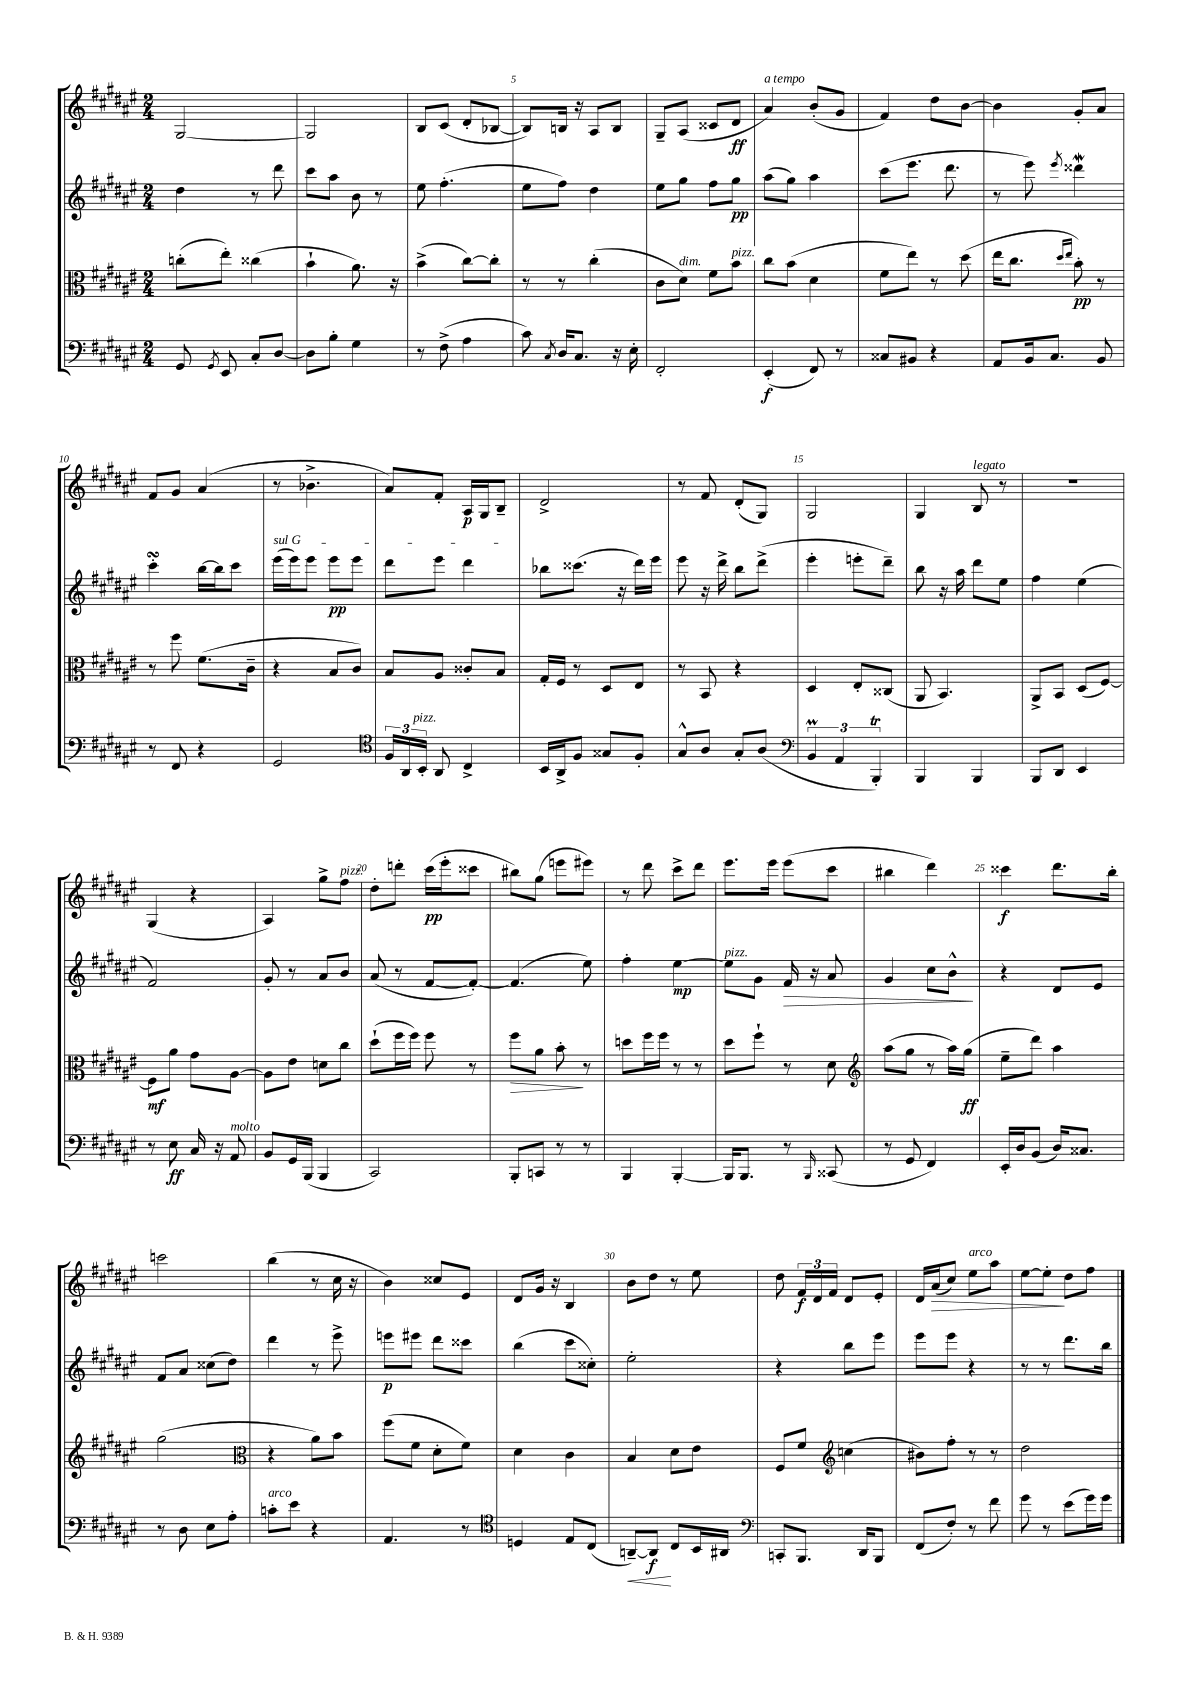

**kern	**dynam	**kern	**dynam	**kern	**dynam	**kern	**dynam
*part4	*part4	*part3	*part3	*part2	*part2	*part1	*part1
*staff4	*staff4	*staff3	*staff3	*staff2	*staff2	*staff1	*staff1
*clefF4	*	*clefC3	*	*clefG2	*	*clefG2	*
*k[f#c#g#d#a#e#]	*	*k[f#c#g#d#a#e#]	*	*k[f#c#g#d#a#e#]	*	*k[f#c#g#d#a#e#]	*
*M2/4	*	*M2/4	*	*M2/4	*	*M2/4	*
=2	=2	=2	=2	=2	=2	=2	=2
8GG#/	.	(8ccn'\L	.	4dd#\	.	[2G#/	.
8qGG#/	.	.	.	.	.	.	.
8EE#/	.	8ee#'\J)	.	.	.	.	.
8C#'/L	.	(4cc##X\	.	8r	.	.	.
[8D#/J	.	.	.	8ddd#\	.	.	.
=3	=3	=3	=3	=3	=3	=3	=3
8D#\L]	.	4b`\	.	8ccc#\L	.	2G#/]	.
8B'\J	.	.	.	8aa#\J	.	.	.
4G#\	.	8.a#\)	.	8b\	.	.	.
.	.	.	.	8r	.	.	.
.	.	16r	.	.	.	.	.
=4	=4	=4	=4	=4	=4	=4	=4
8r	.	(4b^\	.	8ee#\	.	8B/L	.
(8F#^\	.	.	.	(4.ff#'\	.	(8c#/J	.
4A#\	.	[8cc#\L)	.	.	.	8d#'/L	.
.	.	8cc#'\J]	.	.	.	[8B-X/J	.
=5	=5	=5	=5	=5	=5	=5	=5
8c#\)	.	8r	.	8ee#\L	.	8B-/L])	.
8qC#/	.	.	.	.	.	.	.
16D#/KL	.	8r	.	8ff#\J)	.	16Bn/Jk	.
8.C#/J	.	.	.	.	.	16r	.
.	.	(4cc#'\	.	4dd#\	.	8A#/L	.
16r	.	.	.	.	.	8B/J	.
16E#'\	.	.	.	.	.	.	.
=6	=6	=6	=6	=6	=6	=6	=6
2FF#'/	.	8c#\L	.	8ee#\L	.	8G#~/L	.
!	!	!LO:TX:a:i:t=dim.	!	!	!	!	!
.	.	8d#\J)	.	8gg#\J	.	(8A#/J	.
.	.	8f#\L	.	8ff#\L	.	8c##X/L	.
!	!	!LO:TX:a:i:t=pizz.	!	!	!	!	!
.	.	8b\J	.	8gg#\J	pp	8d#/J	ff
=7	=7	=7	=7	=7	=7	=7	=7
!	!	!	!	!	!	!LO:TX:a:i:t=a tempo	!
(4EE#'/	f	8cc#\L	.	(8aa#\L	.	4a#/)	.
.	.	(8b\J	.	8gg#\J)	.	.	.
8FF#/)	.	4d#\	.	4aa#\	.	(8b'/L	.
8r	.	.	.	.	.	8g#/J	.
=8	=8	=8	=8	=8	=8	=8	=8
8C##X/L	.	8f#\L	.	(8ccc#\L	.	4f#/)	.
8BB#X/J	.	8ee#\J)	.	8.eee#\J	.	.	.
4r	.	8r	.	.	.	8dd#\L	.
.	.	.	.	8.ddd#\	.	.	.
.	.	(8dd#\	.	.	.	[8b\J	.
=9	=9	=9	=9	=9	=9	=9	=9
8AA#/L	.	16ee#\KL	.	8r	.	4b\]	.
.	.	8.cc#\J	.	.	.	.	.
16BB/k	.	.	.	8eee#\)	.	.	.
8.C#/J	.	.	.	.	.	.	.
.	.	16qqdd#/LL	.	.	.	.	.
.	.	16qqee#/JJ	.	8qeee#/	.	.	.
.	.	8b'\)	pp	4ddd##XW\	.	8g#'/L	.
8BB/	.	8r	.	.	.	8a#/J	.
!!LO:LB:g=z
=10	=10	=10	=10	=10	=10	=10	=10
8r	.	8r	.	4ccc#sSSS'\	.	8f#/L	.
8FF#/	.	8ff#\	.	.	.	8g#/J	.
4r	.	(8.f#\L	.	[16bb\LL	.	(4a#/	.
.	.	.	.	16bb\J]	.	.	.
.	.	.	.	8ccc#\J	.	.	.
.	.	16c#~\Jk	.	.	.	.	.
=11	=11	=11	=11	=11	=11	=11	=11
!	!	!	!	!LO:TX:a:i:t=sul G	!	!	!
2GG#/	.	4r	.	(16eee#\LL	.	8r	.
.	.	.	.	16eee#\J)	.	.	.
.	.	.	.	8eee#\J	.	4.b-X^\	.
.	.	8B/L	.	8eee#\L	pp	.	.
.	.	8c#/J)	.	8eee#\J	.	.	.
=12	=12	=12	=12	=12	=12	=12	=12
*clefC4	*	*	*	*	*	*	*
24F#/LL	.	8B/L	.	8ddd#\L	.	8a#/L)	.
24AA#/	.	.	.	.	.	.	.
!LO:TX:a:i:t=pizz.	!	!	!	!	!	!	!
24BB'/JJ	.	.	.	.	.	.	.
8AA#/	.	8A#/J	.	8eee#\J	.	8f#'/J	.
4C#^/	.	8c##X'/L	.	4ddd#\	.	16A#/LL	p
.	.	.	.	.	.	16G#/J	.
.	.	8B/J	.	.	.	8B~/J	.
=13	=13	=13	=13	=13	=13	=13	=13
16BB/LL	.	16G#'/LL	.	8bb-X\L	.	2d#^/	.
16AA#^/J	.	16F#/JJ	.	.	.	.	.
8F#/J	.	8r	.	(8.ccc##X\J	.	.	.
8G##X/L	.	8D#/L	.	.	.	.	.
.	.	.	.	16r	.	.	.
8F#'/J	.	8E#/J	.	16ddd#\LL)	.	.	.
.	.	.	.	16eee#\JJ	.	.	.
=14	=14	=14	=14	=14	=14	=14	=14
8G#^^/L	.	8r	.	8eee#\	.	8r	.
8A#/J	.	8BB/	.	16r	.	8f#/	.
.	.	.	.	16ddd#^\	.	.	.
8G#'/L	.	4r	.	8bb\L	.	(8d#'/L	.
(8A#/J	.	.	.	(8ddd#^\J	.	8G#/J)	.
=15	=15	=15	=15	=15	=15	=15	=15
*clefF4	*	*	*	*	*	*	*
6BBM/	.	4D#/	.	4eee#'\	.	2G#/	.
6AA#/	.	.	.	.	.	.	.
.	.	8E#'/L	.	8eeen'\L	.	.	.
6BBBT'/)	.	.	.	.	.	.	.
.	.	(8C##X/J	.	8ddd#~\J)	.	.	.
=16	=16	=16	=16	=16	=16	=16	=16
4BBB/	.	8AA#/	.	8bb\	.	4G#/	.
.	.	4.BB/)	.	16r	.	.	.
.	.	.	.	16aa#\	.	.	.
!	!	!	!	!	!	!LO:TX:a:i:t=legato	!
4BBB/	.	.	.	8ddd#\L	.	8B/	.
.	.	.	.	8ee#\J	.	8r	.
=17	=17	=17	=17	=17	=17	=17	=17
8BBB/L	.	8AA#^/L	.	4ff#\	.	2r	.
8DD#/J	.	8BB/J	.	.	.	.	.
4EE#/	.	(8D#/L	.	(4ee#\	.	.	.
.	.	[8F#/J)	.	.	.	.	.
!!LO:LB:g=z
=18	=18	=18	=18	=18	=18	=18	=18
8r	.	8F#\L]	mf	2f#/)	.	(4G#/	.
8E#\	ff	8a#\J	.	.	.	.	.
16C#/	.	8g#\L	.	.	.	4r	.
16r	.	.	.	.	.	.	.
!LO:TX:a:i:t=molto	!	!	!	!	!	!	!
8AA#/	.	[8A#\J	.	.	.	.	.
=19	=19	=19	=19	=19	=19	=19	=19
8BB/L	.	8A#\L]	.	8g#'/	.	4A#/)	.
16GG#/L	.	8e#\J	.	8r	.	.	.
(16BBB/JJ	.	.	.	.	.	.	.
4BBB/	.	8dn\L	.	8a#/L	.	8gg#^\L	.
!	!	!	!	!	!	!LO:TX:a:i:t=pizz.	!
.	.	8cc#\J	.	8b/J	.	8ff#\J	.
=20	=20	=20	=20	=20	=20	=20	=20
2CC#/)	.	(8dd#`\L	.	(8a#/	.	8dd#'\L	.
.	.	16ff#\L	.	8r	.	8dddn'\J	.
.	.	16ff#\JJ)	.	.	.	.	.
.	.	8ff#\	.	[8f#/L	.	(16ccc#\LL	pp
.	.	.	.	.	.	16eee#'\J	.
.	.	8r	.	8f#'/J_)	.	8ccc##X\J	.
=21	=21	=21	=21	=21	=21	=21	=21
!	!	!	!LO:HP:b	!	!	!	!
8BBB'/L	.	8ff#\L	>	(4.f#/]	.	8bb#X\L)	.
8CCn/J	.	8a#\J	.	.	.	(8gg#\J	.
8r	.	8b'\	.	.	.	8eeen\L	.
8r	.	8r	]	8ee#\)	.	8eee#X\J)	.
=22	=22	=22	=22	=22	=22	=22	=22
4BBB/	.	8ddn\L	.	4ff#'\	.	8r	.
.	.	16ff#\L	.	.	.	8ddd#\	.
.	.	16ff#\JJ	.	.	.	.	.
[4BBB'/	.	8r	.	[4ee#\	mp	8ccc#^\L	.
.	.	8r	.	.	.	8ddd#\J	.
=23	=23	=23	=23	=23	=23	=23	=23
!	!	!	!	!LO:TX:a:i:t=pizz.	!	!	!
16BBB/KL]	.	8dd#\L	.	8ee#\L]	.	8.eee#\L	.
8.BBB/J	.	.	.	.	.	.	.
.	.	8ff#`\J	.	8g#\J	.	.	.
.	.	.	.	.	.	16eee#\Jk	.
!	!	!	!	!	!LO:HP:b	!	!
8r	.	8r	.	16f#/	>	(8eee#\L	.
.	.	.	.	16r	.	.	.
16qqBBB/	.	.	.	.	.	.	.
(8CC##X/	.	8d#\	.	8a#/	.	8ccc#\J	.
=24	=24	=24	=24	=24	=24	=24	=24
*	*	*clefG2	*	*	*	*	*
8r	.	(8aa#\L	.	4g#/	.	4bb#X\	.
8GG#/	.	8gg#\J	.	.	.	.	.
4FF#/)	.	8r	.	8cc#\L	.	4ddd#\)	.
.	.	16aa#\LL)	.	8b^^\J	.	.	.
.	.	(16gg#\JJ	ff	.	.	.	.
.	.	.	.	.	]	.	.
=25	=25	=25	=25	=25	=25	=25	=25
16EE#'/LL	.	8ee#~\L	.	4r	.	4ccc##X\	f
16D#/J	.	.	.	.	.	.	.
(8BB/J	.	8ddd#\J)	.	.	.	.	.
16D#/KL)	.	4aa#\	.	8d#/L	.	8.ddd#\L	.
8.C##X/J	.	.	.	.	.	.	.
.	.	.	.	8e#/J	.	.	.
.	.	.	.	.	.	16bb'\Jk	.
!!LO:LB:g=z
=26	=26	=26	=26	=26	=26	=26	=26
8r	.	(2gg#\	.	8f#/L	.	2cccn\	.
8D#\	.	.	.	8a#/J	.	.	.
8E#\L	.	.	.	(8cc##X\L	.	.	.
8A#'\J	.	.	.	8dd#\J)	.	.	.
=27	=27	=27	=27	=27	=27	=27	=27
*	*	*clefC3	*	*	*	*	*
!LO:TX:a:i:t=arco	!	!	!	!	!	!	!
8cn'\L	.	4r	.	4ddd#\	.	(4bb\	.
8e#\J	.	.	.	.	.	.	.
4r	.	8a#\L)	.	8r	.	8r	.
.	.	8b\J	.	8eee#^\	.	16cc#\	.
.	.	.	.	.	.	16r	.
=28	=28	=28	=28	=28	=28	=28	=28
4.AA#/	.	(8ff#\L	.	8eeen\L	p	4b\)	.
.	.	8f#\J	.	8eee#X\J	.	.	.
.	.	8d#'\L	.	8ddd#\L	.	8cc##X/L	.
8r	.	8f#\J)	.	8ccc##X\J	.	8e#/J	.
=29	=29	=29	=29	=29	=29	=29	=29
*clefC4	*	*	*	*	*	*	*
4Dn/	.	4d#\	.	(4bb\	.	8d#/L	.
.	.	.	.	.	.	16g#/Jk	.
.	.	.	.	.	.	16r	.
8E#/L	.	4c#\	.	8ccc#\L	.	4B/	.
(8C#/J	.	.	.	8cc##X'\J)	.	.	.
=30	=30	=30	=30	=30	=30	=30	=30
!	!LO:HP:b	!	!	!	!	!	!
[8AAn~/L)	<	4B/	.	2ee#'\	.	8b\L	.
8AA/J]	f	.	.	.	.	8dd#\J	.
8C#/L	[	8d#\L	.	.	.	8r	.
16BB/L	.	8e#\J	.	.	.	8ee#\	.
16AA#X/JJ	.	.	.	.	.	.	.
=31	=31	=31	=31	=31	=31	=31	=31
*clefF4	*	*	*	*	*	*	*
8CCn'/L	.	8F#/L	.	4r	.	8dd#\	.
8.BBB/J	.	8f#/J	.	.	.	24f#/LL	f
.	.	.	.	.	.	24d#/	.
.	.	.	.	.	.	24f#/JJ	.
*	*	*clefG2	*	*	*	*	*
.	.	(4ccn\	.	8bb\L	.	8d#/L	.
16DD#/KL	.	.	.	.	.	.	.
8BBB/J	.	.	.	8eee#\J	.	8e#'/J	.
=32	=32	=32	=32	=32	=32	=32	=32
(8FF#/L	.	8b#X\L)	.	8eee#\L	.	16d#/LL	.
!	!	!	!	!	!	!	!LO:HP:b
.	.	.	.	.	.	(16a#/J	>
8F#'/J)	.	8ff#'\J	.	8eee#\J	.	8cc#/J)	.
!	!	!	!	!	!	!LO:TX:a:i:t=arco	!
8r	.	8r	.	4r	.	8ee#\L	.
8f#\	.	8r	.	.	.	8aa#\J	.
=33	=33	=33	=33	=33	=33	=33	=33
8g#\	.	2dd#\	.	8r	.	[8ee#\L	.
8r	.	.	.	8r	.	8ee#'\J]	.
(8e#\L	.	.	.	8.ddd#\L	.	8dd#\L	]
16g#\L)	.	.	.	.	.	8ff#\J	.
16g#\JJ	.	.	.	16bb\Jk	.	.	.
==	==	==	==	==	==	==	==
*-	*-	*-	*-	*-	*-	*-	*-
